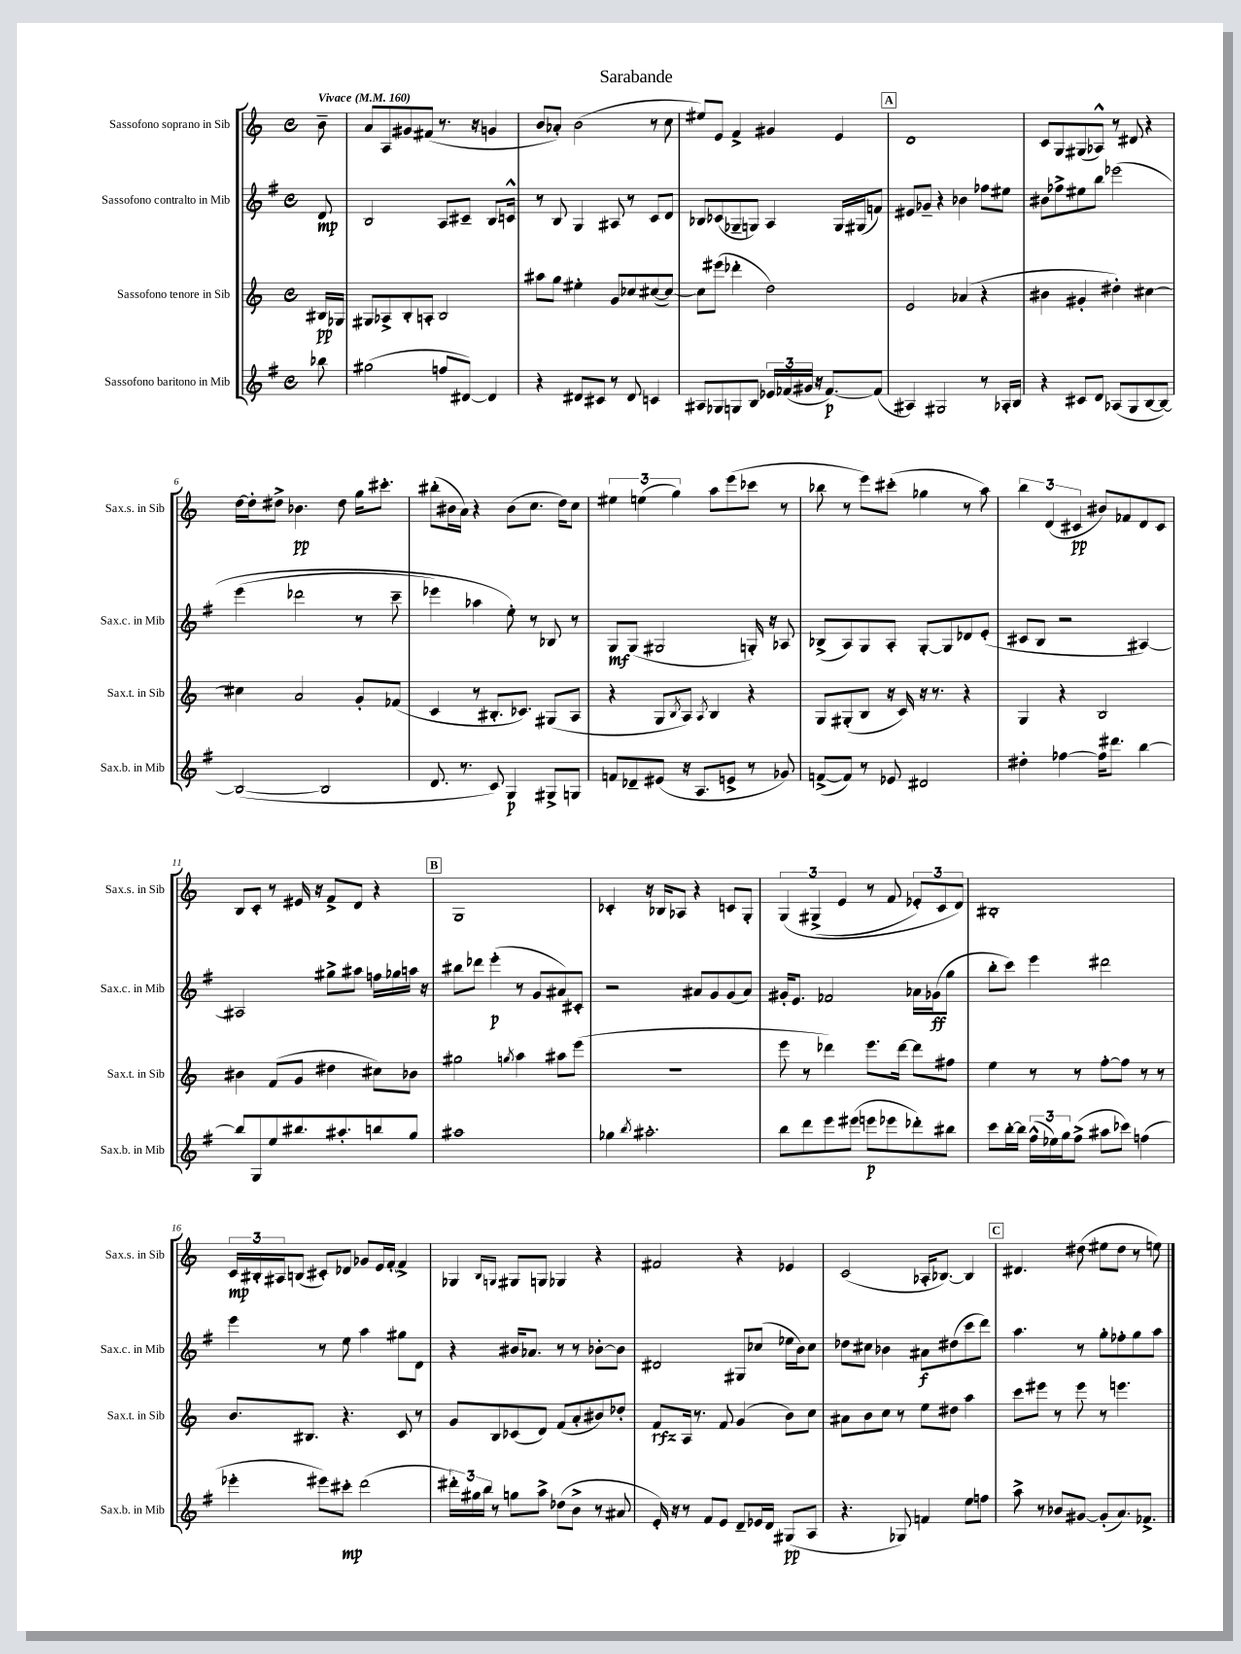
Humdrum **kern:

**kern	**kern	**kern	**kern
*staff4	*staff3	*staff2	*staff1
*clefG2	*clefG2	*clefG2	*clefG2
*k[f#]	*k[]	*k[f#]	*k[]
*M4/4	*M4/4	*M4/4	*M4/4
*met(c)	*met(c)	*met(c)	*met(c)
*MM160	*MM160	*MM160	*MM160
8bb-\	16B#/LL	8d/	8b~\
.	16G-/JJ	.	.
=	=	=	=
(2gg#\	8G#/L	2B/	8a/L
.	8A-^/	.	8A/
.	8B'/	.	8g#/
.	8A'/J	.	(8f#/J
8ff/L	2B/	8A/L	8.r
[8d#/J)	.	8c#~/J	.
.	.	.	16r
4d#/]	.	8.B/L	4g/
.	.	16c^^/Jk	.
=	=	=	=
4r	8aa#\L	8r	8b/L
.	8gg\J	8B/	8a-'/J)
8d#/L	4ee#'\	4G/	(2b\
8c#/J	.	.	.
8r	8g/L	8A#/	.
8d#/	8cc-/	8r	.
4c/	([8cc#/	8c/L	8r
.	8cc#/_J)	8d/J	8cc\
=	=	=	=
8A#/L	8cc#\]L	8B-/L	8ee#/L)
8G-/	(8eee#\J	(8c-/	8e/J
8G/	4ddd-'\	8G-~/	4f^/
8B/J	.	8G/J)	.
24e-/LL	2dd\)	4A/	4g#/
(24f-/	.	.	.
24g#/JJ	.	.	.
16r	.	.	.
[8.f-/L)	.	.	.
.	.	16G/LL	4e/
.	.	(16G#/J	.
(8f-/]J	.	8f/J)	.
=	=	=	=
4A#/)	2e/	8e#/L	1d
.	.	8g-~/J	.
2G#/	.	4r	.
.	(4a-/	4b-\	.
8r	4r	8ff-\L	.
16A-'/LL	.	8ee#\J	.
16B/JJ	.	.	.
=	=	=	=
4r	4b#\	8b#\L	8c/L
.	.	8ff-^\	8G/
8c#/L	4g#'/	8ee#\	(8G#/
8d/J	.	8bb\J	8A-^^/J)
(8A-/L	4dd#'\)	&(2eee-\	8r
8G/	.	.	8d#/
[8B/	[4cc#\	.	4r
8B/_J)	.	.	.
=	=	=	=
(2B/_	4cc#\]	(4eee\	[16dd\LL
.	.	.	16dd'\]J
.	.	.	8dd#^\J
.	2a/	2ddd-\	4.b-\
2B/]	.	.	.
.	.	.	8dd#\
.	8g'/L	8r	16gg\LK
.	.	.	8.ccc#'\J
.	(8f-/J	8ccc~\	.
=	=	=	=
8.d/	4c/	4eee-\)	(8bb#'\L
.	.	.	16b#\L
8.r	.	.	16a\JJ)
.	8r	4aa-\	4r
8c/)	8.B#'/L	.	.
4G/	.	8ee'\&)	(8b#\L
.	8.c-/J)	.	.
.	.	8r	8.cc\J
8G#^/L	(8G#/L	8B-/	.
.	.	.	16dd\LK)
8G/J	8A/J	8r	8cc\J
=	=	=	=
8f/L	4r	8G/L	6ee#\
8d-~/	.	(8G/J	.
.	.	.	(6ee\
(8e#/J	8G/L	2G#/	.
.	.	.	6gg\)
.	8qB/	.	.
16r	8A/J)	.	.
8.A/L	.	.	.
.	8qA/	.	.
.	4B/	.	8aa\L
8e^/J	.	.	(8eee\
8r	4r	16G'/)	8ccc-\J
.	.	16r	.
8g-/)	.	8A-/	8r
=	=	=	=
([8f^/L	8G/L	(8B-^/L	8bb-\
8f/]J)	(8G#'/	8A/)	8r
8r	8B/J	8G/	8eee\L)
8e-/	16r	8A'/J	(8ccc#'\J
.	16c/)	.	.
2d#/	16r	[8G'/L	4gg-\
.	8.r	.	.
.	.	8G/]	.
.	4r	8d-/	8r
.	.	(8e'/J	8aa\)
=	=	=	=
4dd#'\	4G/	8c#/L	6bb\
.	.	8B/J	.
.	.	.	(6d/
[4ff-\	4r	2r	.
.	.	.	6c#/
16ff-\]LK	2B/	.	8b#/L)
8.ddd#\J	.	.	.
.	.	.	8f-/
[4bb\	.	[4A#/)	8d/
.	.	.	8c#/J
=	=	=	=
8bb/]L	4b#\	2A#/]	8B/L
8G/	.	.	8c'/J
8ee/	(8f/L	.	8r
8.bb#/	8g/J	.	16e#/
.	.	.	16r
.	4dd#\	8gg#^\L	8f^/L
8.aa#'/	.	.	.
.	.	8aa#\J	8d/J
8bb/	8cc#\L)	16ff\LL	4r
.	.	16gg-\	.
8gg/J	8b-\J	16aa\JJ	.
.	.	16r	.
=	=	=	=
1aa#	2gg#\	8bb#\L	1G
.	.	8ddd-\J	.
.	.	(4eee'\	.
.	8qgg/	.	.
.	4aa\	8r	.
.	.	8g/L	.
.	8aa#\L	8a#/)	.
.	(8eee\J	8c#'/J	.
=	=	=	=
4gg-\	1r	2r	4c-'/
8qbb/	.	.	.
2.aa#'\	.	.	16r
.	.	.	16B-/LK
.	.	.	8A-/J
.	.	8a#/L	4r
.	.	8g/	.
.	.	(8g/	8c/L
.	.	8a#/J)	8G'/J
=	=	=	=
8bb\L	8eee\	16g#'/LK	&(6G/
.	.	8.e/J	.
8ddd\	8r	.	.
.	.	.	(6G#^/
8eee\	4ddd-\)	2f-/	.
.	.	.	6e/
(8eee#\J	.	.	.
8eee\L	8.eee\L	.	8r
8eee-\	.	.	8f/
.	[16ddd-\Jk	.	.
8ddd-'\)	8ddd-\]L	16a-\LL	12e-'/L)
.	.	(16g-\J	.
.	.	.	12c/
8bb#\J	8ff#\J	8gg\J	.
.	.	.	12d/J&)
=	=	=	=
8ccc\L	4ee\	8bb'\L	1B#'
[16bb'\L	.	8ccc\J)	.
16bb\]JJ	.	.	.
(24ff#^^\LL	8r	4eee\	.
24ee-\)	.	.	.
24gg\J	.	.	.
(8ff#^\J	8r	.	.
8aa#\L	[8ff'\L	2ddd#\	.
8ccc-\J)	8ff\]J	.	.
(4ff\	8r	.	.
.	8r	.	.
=	=	=	=
4eee-'\	8.b/L	4eee\	24c/LL
.	.	.	24B#'/
.	.	.	24A#/J
.	.	.	(8B/J
.	8.B#/J	.	.
8eee#\L)	.	8r	8c#'/L)
8ccc#'\J	4.r	8ee\	8d-/J
(2ddd\	.	4aa\	8g-/L
.	.	.	16e/L
.	.	.	[16f'/JJ
.	8c/	8gg#\L	4f^/]
.	8r	8d\J	.
=	=	=	=
24ddd#'\LL)	8g/L	4r	4G-/
24gg#\	.	.	.
24bb\JJ	.	.	.
8r	8B/	.	.
.	.	.	16qqB/LL
.	.	.	16qqG/JJ
8gg\L	(8c-/	16b#/LK	8G#/L
.	.	8.a-/J	.
8aa^\J	8d/J)	.	8G/J
(8dd-\L	(8f/L	8r	4G-/
8b^\J	8a'/	8r	.
8r	8b#/)	[8b-'\L	4r
8a#/	8dd-'/J	8b-\]J	.
=	=	=	=
16e'/)	8f/L	2d#/	2f#/
16r	.	.	.
8r	16A/Jk	.	.
.	8.r	.	.
8f#/L	.	.	.
8e/J	8f/	.	.
8d~/L	(4g/	8G#/L	4r
16e-/L	.	(8cc-/J	.
16d/JJ	.	.	.
(8G#/L	8b\L)	16ee-\LL	4e-/
.	.	16b\J)	.
8A/J	8cc\J	8cc-\J	.
=	=	=	=
4.r	8a#\L	8dd-\L	(2c/
.	8b\	8cc#\J	.
.	8cc\J	4b-\	.
8G-/)	8r	.	.
4f/	8ee\L	8a#\L	16A-'/LK
.	.	.	[8.B-/J)
.	8dd#\J	(8dd#\	.
8ee\L	4aa\	8ccc\	4B-/]
8ff\J	.	8ddd\J)	.
=	=	=	=
8aa^\	8ccc\L	4.aa\	4.d#/
8r	8eee#\J	.	.
8b-/L	8r	.	.
[8g#/J	8eee#\	8r	(8dd#\
(8g#'/]L	8r	8gg'\L	8ee#\L
8.a/)	4.eee\	8ff-'\	8dd#\J
.	.	8gg\	8r
8.f-^/J	.	.	.
.	.	8aa\J	8ee\)
==	==	==	==
*-	*-	*-	*-
